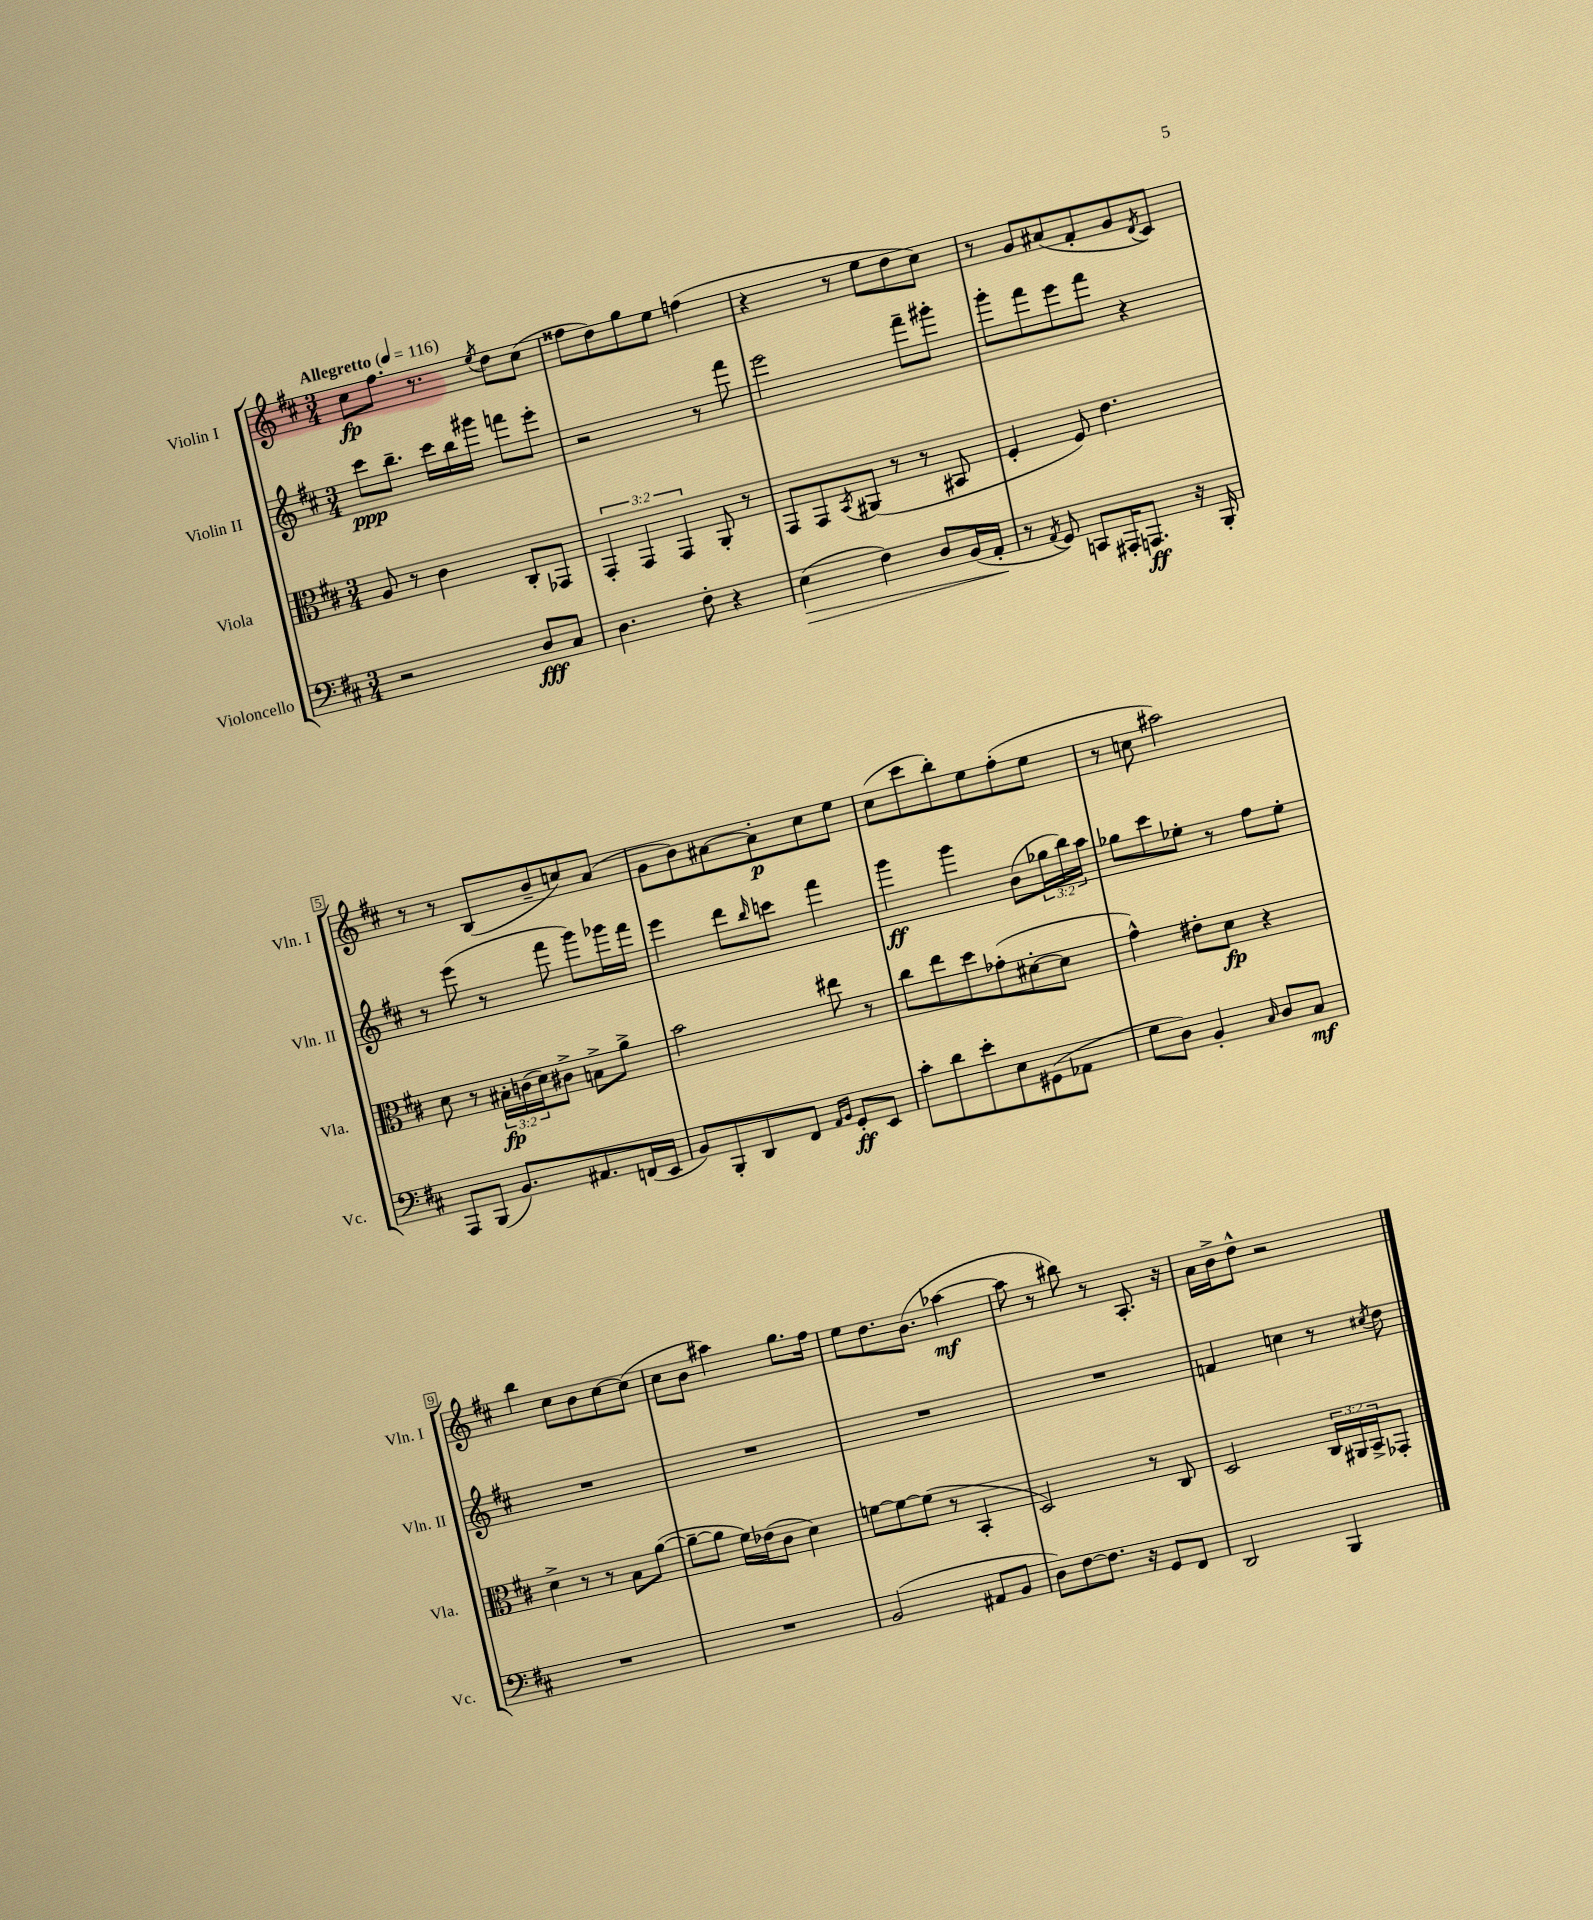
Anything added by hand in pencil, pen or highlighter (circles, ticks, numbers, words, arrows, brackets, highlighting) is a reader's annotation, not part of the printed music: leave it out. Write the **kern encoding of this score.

**kern	**kern	**kern	**kern
*staff4	*staff3	*staff2	*staff1
*clefF4	*clefC3	*clefG2	*clefG2
*k[f#c#]	*k[f#c#]	*k[f#c#]	*k[f#c#]
*M3/4	*M3/4	*M3/4	*M3/4
*MM116	*MM116	*MM116	*MM116
2r	8A	8ccc#	8cc#
.	8r	8.bb~	8.ff#
.	4c#	.	.
.	.	16ccc#	8.r
.	.	16bb	.
.	.	16ggg#	.
.	.	.	8qee
8D	8C#'	8fff	8dd
8C#	8GG-	8eee'	(8cc#
=	=	=	=
4.D	6GG'	2r	8ff##
.	.	.	8dd)
.	6GG	.	.
.	.	.	8gg
.	6GG	.	.
8F#'	.	.	8ee
4r	8AA'	8r	(4ff
.	8r	8fff#	.
=	=	=	=
(4E	8GG	2eee	4r
.	8GG	.	.
.	8qBB	.	.
4F#)	(8AA#	.	8r
.	8r	.	8ee
8D	8r	8fff#~	8dd
(16BB	8BB#	8ggg#'	8cc#)
16AA'	.	.	.
=	=	=	=
8r	4F#'	8ggg'	8r
8qAA	.	.	.
8GG)	.	8fff#	8g
8CC	8F#)	8eee	(8a#
16AAA#'	4.e	8fff#	8f#'
8.AAA	.	.	.
.	.	4r	8g
.	.	.	8qd
16r	.	.	8c#)
16BBB'	.	.	.
=	=	=	=
8AAA	8d	8r	8r
(8BBB	8r	(8eee	8r
8.BB)	24B#'	8r	(8B
.	(24c	.	.
.	24d)	.	.
.	8c#^	8fff#	8b~
8.AA#	.	.	.
.	8B^	8ggg)	8cc)
(16FF	8a^	16ggg-	(8a
16EE	.	16fff#	.
=	=	=	=
8BB)	2b	4eee	8g
8BBB'	.	.	8b)
8DD	.	8ddd	[8a#
.	.	16qqbb	.
8FF#	.	8ccc	8a#']
16qqAA	.	.	.
16qqBB	.	.	.
8GG'	8ee#	4fff#	8cc#
8EE	8r	.	8ee
=	=	=	=
8c#'	8cc#	4ggg	(8cc#
8d	8ee	.	8ccc#
8e'	8dd	4ggg	8bb')
8E	(8g-'	.	8ee
(8GG#	[8d#'	(8b	(8ff#'
8AA-	8d#]	24gg-	8ee
.	.	24bb)	.
.	.	24aa	.
=	=	=	=
8G	4g^^)	8gg-	8r
8D)	.	8ccc#	8cc
4BB'	8e#'	8ee-'	2aa#)
.	8d	8r	.
16qqC#	.	.	.
8D	4r	8ff#	.
8C#	.	8ee-'	.
=	=	=	=
2.r	4d^	2.r	4bb
.	8r	.	8cc#
.	8r	.	8b
.	8B	.	[8cc#
.	([8a	.	(8cc#]
=	=	=	=
2.r	8a~_	2.r	8cc#
.	8a]	.	8b
.	16f#)	.	4aa#)
.	(16e-	.	.
.	8c#	.	.
.	4d)	.	8.gg
.	.	.	16ff#
=	=	=	=
(2BB	[8f	2.r	8ee
.	8f_	.	8.dd
.	(8f]	.	.
.	.	.	(8.b
.	8r	.	.
8AA#	4BB'	.	[4aa-
8BB	.	.	.
=	=	=	=
8D)	2D)	2.r	8aa-]
[8F#	.	.	8r
8.F#]	.	.	8bb#)
.	.	.	8r
16r	.	.	.
8GG	8r	.	8.A'
8FF#	8C#	.	.
.	.	.	16r
=	=	=	=
2DD	2D	4f	16a
.	.	.	16b^
.	.	.	8dd^^
.	.	4cc	2r
4BBB	24C#	8r	.
.	24AA#	.	.
.	24BB^	.	.
.	.	8qcc#	.
.	8GG-'	8dd	.
==	==	==	==
*-	*-	*-	*-
